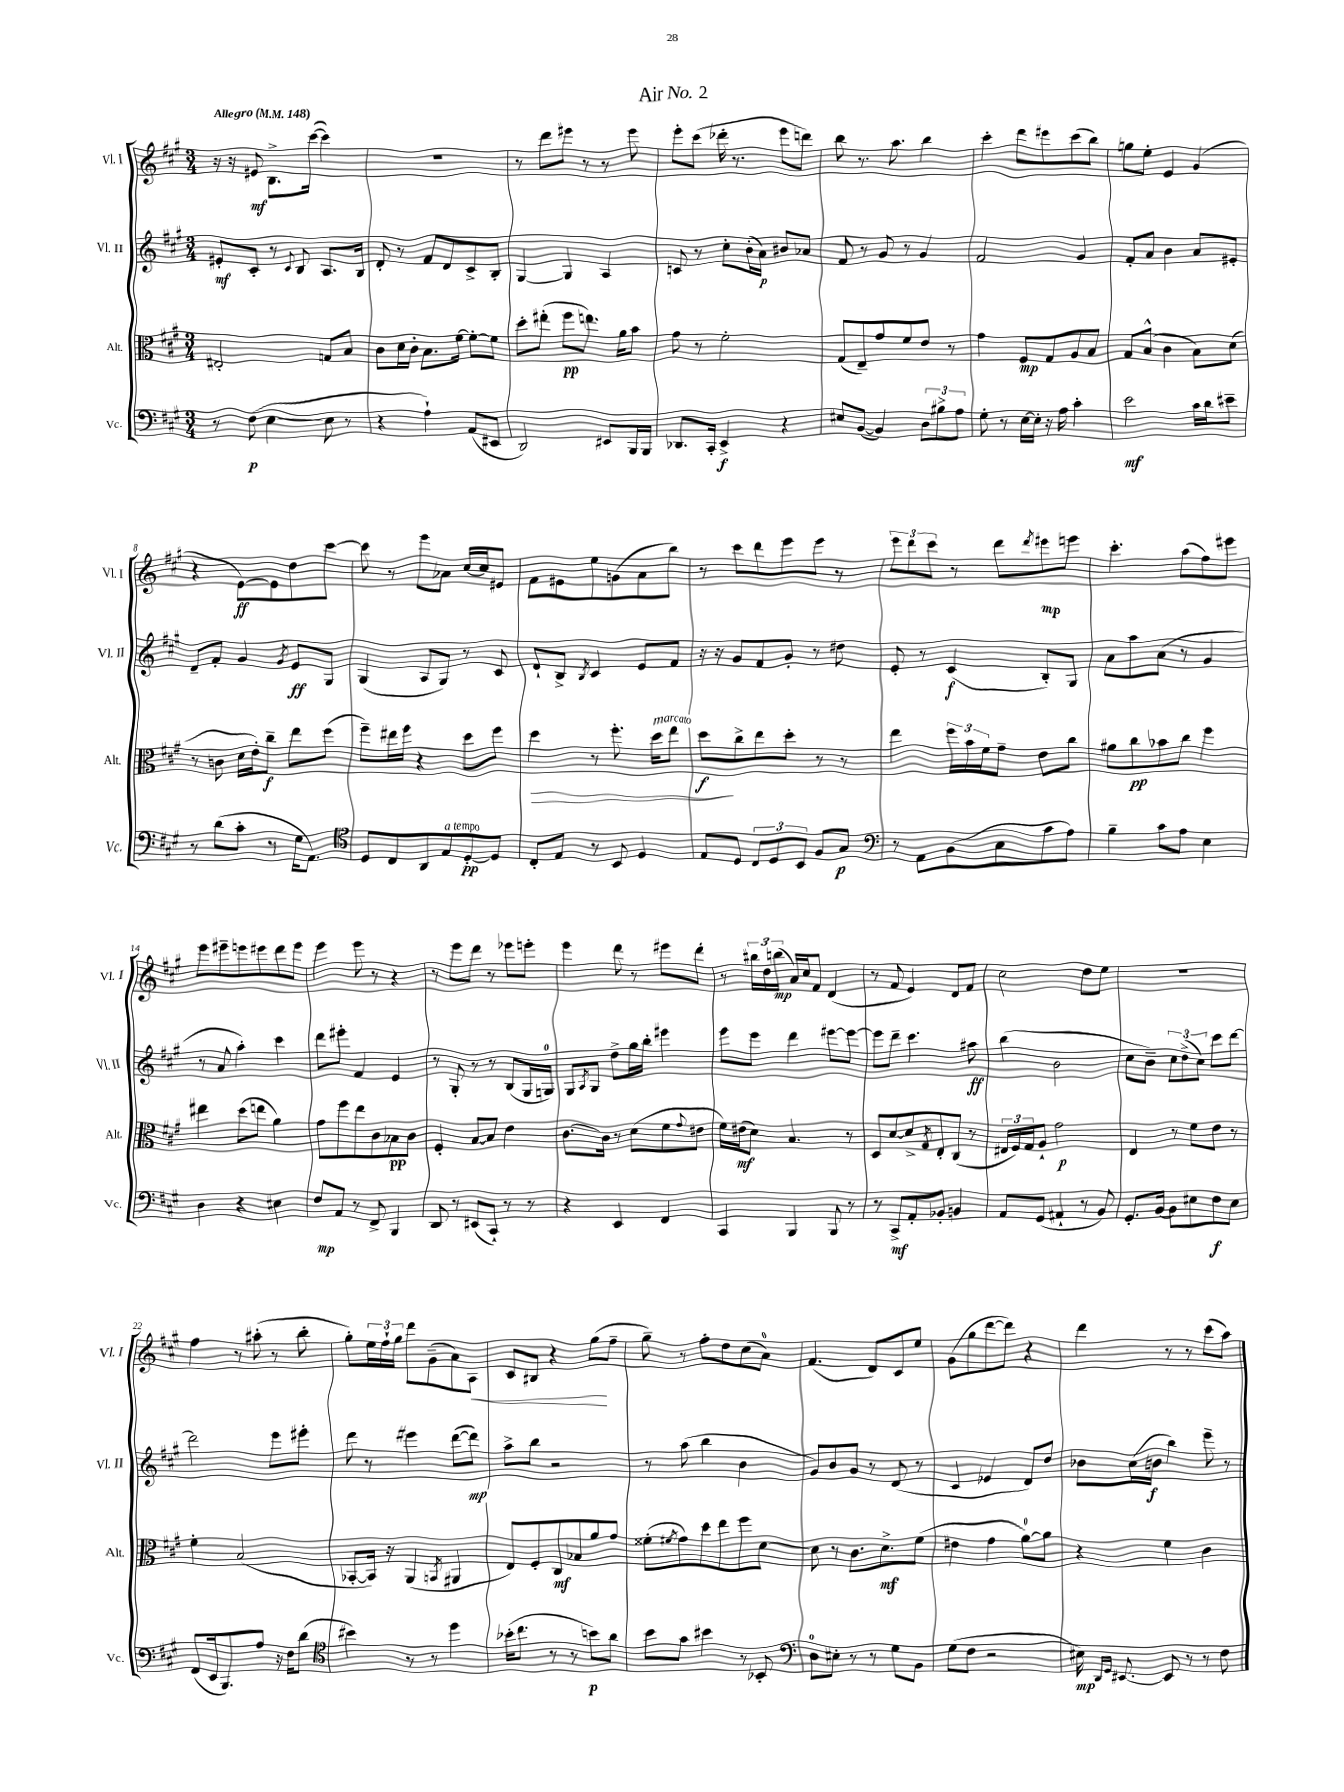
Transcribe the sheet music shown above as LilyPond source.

\header { title = "Air No. 2" }
<<
\new StaffGroup <<
\new Staff = "s0" \with { instrumentName = "Vl. I" shortInstrumentName = "Vl. I" } {
    \clef treble \key a \major \numericTimeSignature \time 3/4 \tempo "Allegro" 4 = 148
    r16 r16 eis'8\mf b8.-> cis'''16~( cis'''4) |
    R2. |
    r8 d'''8 eis'''8 r8 r8 eis'''8 |
    e'''8-. cis'''8( des'''16-. r8. e'''8 d'''8) |
    b''8 r8. a''8. b''4 |
    cis'''4-. d'''8 eis'''8 cis'''8( b''8) |
    g''8 e''8-. e'4 gis'4( |
    r4 e'8~\ff) e'8 d''8 cis'''8~ |
    cis'''8 r8 e'''8 aes'8 cis''16~ cis''16 eis'8 |
    fis'8 eis'8 e''8 g'8( a'8 b''8) |
    r8 cis'''8 d'''8 e'''8 e'''8 r8 |
    \tuplet 3/2 { e'''8 d'''8 cis'''8 } r8 d'''8 \acciaccatura { d'''8 } eis'''8\mp e'''8 |
    cis'''4.-. a''8( fis''8) eis'''8 |
    e'''8 eis'''8-- e'''8 eis'''8 d'''8 eis'''8 |
    e'''4 e'''8 r8 r4 |
    r8 e'''8 d'''8 r8 ees'''8 e'''8-. |
    e'''4 d'''8 r8 eis'''8 d'''8-. |
    r8 \tuplet 3/2 { bis''16 d''16 b''16\mp( } a'16) cis''16 fis'8 d'4( |
    r8 fis'8 e'4) d'8 fis'8 |
    cis''2 d''8 e''8 |
    R2. |
    fis''4 r8 ais''8-.( r8 b''8-. |
    gis''8-.) \tuplet 3/2 { e''16 fis''16-! gis''16 } d'''8 gis'8--( a'8) a8\< |
    cis'8 bis8 r4 gis''8\!( fis''8-- |
    gis''8--) r8 fis''8-. d''8 cis''8( a'8-0) |
    fis'4.( d'8) cis'8 e''8 |
    gis'8( gis''8 d'''8~ d'''8) r4 |
    d'''4 r8 r8 cis'''8( a''8) \bar "|." |
}
\new Staff = "s1" \with { instrumentName = "Vl. II" shortInstrumentName = "Vl. II" } {
    \clef treble \key a \major \numericTimeSignature \time 3/4
    eis'8-.\mf cis'8-. r8 \appoggiatura { cis'8 } b8 a8. b16 |
    d'8-. r8 fis'8 d'8 cis'8-> b8-. |
    gis4~ gis4 a4 |
    c'8 r8 cis''8-. b'16-.( a'16\p) bis'8 aes'8 |
    fis'8 r8 gis'8 r8 gis'4 |
    fis'2 gis'4 |
    fis'8-. a'8 b'4 a'8 eis'8-. |
    d'8-- fis'8-. gis'4 \acciaccatura { gis'8 } e'8\ff gis8 |
    gis4( a8 gis8) r8 cis'8 |
    d'8-! b8-> \acciaccatura { b8 } cis'4 e'8 fis'8 |
    r16 r16 gis'8 fis'8 gis'8-. r8 dis''8 |
    e'8-. r8 cis'4\f( b8-.) gis8 |
    a'8 a''8 a'8( r8 gis'4 |
    r8 a'8 a''4-.) cis'''4 |
    d'''8 eis'''8-. fis'4 e'4 |
    r8 gis8-. r8 r8 b8( gis16 g16-0) |
    gis8 \acciaccatura { a8 } gis8 d''8-> gis''16 b''16-. eis'''4 |
    e'''8 e'''8 d'''4 eis'''8~ eis'''8~ |
    eis'''8 d'''8-- cis'''4. ais''8\ff |
    b''4( b'2 |
    cis''8 b'8--) \tuplet 3/2 { cis''8 d''8->( cis''8) } cis'''8 d'''8~ |
    d'''2 e'''8 eis'''8-. |
    d'''8 r8 eis'''4 d'''8~( d'''8\mp) |
    a''8-> b''8 r2 |
    r8 a''8( b''4 b'4 |
    gis'8) b'8 gis'8 r8 d'8( r8 |
    cis'4 ees'4 d'8) d''8 |
    bes'8 cis''16( b'16\f b''4) e'''8-- r8 \bar "|." |
}
\new Staff = "s2" \with { instrumentName = "Alt." shortInstrumentName = "Alt." } {
    \clef alto \key a \major \numericTimeSignature \time 3/4
    eis2-. g8 b8 |
    cis'8 d'16 cis'16-. b8. fis'16~ fis'8~-. fis'8 |
    d''8-. eis''8-.( fis''8\pp e''8.) a'16 b'8 |
    gis'8 r8 fis'2-. |
    gis8( e8--) gis'8 fis'8 e'8 r8 |
    gis'4 fis8\mp gis8 a8 b8 |
    gis8 b8-^( cis'4 b8) d'8( |
    r8 c'8 d'16 e'16-.) cis''8--\f e''8 fis''8( |
    fis''8--) eis''16 fis''16 r4 d''8 fis''8 |
    d''4\> r8 fis''8.-. d''16^\markup { \italic "marcato" } e''8 |
    d''8\f\! cis''8-> e''8 d''8-. r8 r8 |
    e''4 \tuplet 3/2 { fis''16 b'16 fis'16 } gis'8-- e'8 cis''8 |
    ais'8 cis''8\pp bes'8 cis''8 fis''4 |
    eis''4 d''8( e''8 a'4) |
    gis'8 fis''8 e''8 cis'8 bes8\pp cis'8 |
    fis4-. b8~ b8 e'4 |
    cis'8.~ cis'16 r8 d'8( fis'8 \appoggiatura { gis'8 } eis'8 |
    fis'16) eis'16\mf( d'8) b4. r8 |
    d8 d'8~ d'8-> \acciaccatura { gis8 } e8-. cis8( r8 |
    \tuplet 3/2 { eis16 fis16) gis16 } a8-! gis'2\p |
    e4 r8 fis'8 e'8 r8 |
    fis'4-. b2( |
    bes,8~-. bes,16) r16 a,4( \acciaccatura { b,8 } ais,4 |
    e8) fis8-. cis8\mf bes8 a'8 gis'8 |
    fisis'8-.( \acciaccatura { fis'8 } gis'8) d''8 e''8 fis''8 d'8~ |
    d'8 r8 cis'8. d'8.->\mf fis'8( |
    eis'4 gis'4 a'8-0~) a'8 |
    r4 fis'4 cis'4 \bar "|." |
}
\new Staff = "s3" \with { instrumentName = "Vc." shortInstrumentName = "Vc." } {
    \clef bass \key a \major \numericTimeSignature \time 3/4
    r8 fis8\p( e4~ e8 r8 |
    r4 a4-!) a,8( eis,8 |
    d,2) eis,8 b,,16 b,,16 |
    des,8. cis,16-. e,4->\f r4 |
    eis8 b,8~( b,4) \tuplet 3/2 { d8 bis8-> a8 } |
    gis8-. r8 e16~ e16-. r16 a16 cis'4-. |
    e'2\mf cis'16 d'16 eis'8-- |
    r8 d'8( cis'8-. r8 gis16 a,8.) |
    \clef tenor d8 cis8 a,8 e8^\markup { \italic "a tempo" } d8~-.\pp d8 |
    cis8-. e8 r8 b,8 d4 |
    e8 d8 \tuplet 3/2 { cis8 d8 b,8 } fis8 gis8\p |
    \clef bass r8 a,8 b,8( cis8 cis'8 a8) |
    b4-- cis'8 a8 e4 |
    d4 r4 eis4 |
    fis8\mp a,8 r8 fis,8-> b,,4 |
    d,8 r8 eis,8( cis,8-!) r8 r8 |
    r4 e,4 fis,4 |
    cis,4 b,,4 b,,8 r8 |
    r8 cis,8->\mf a,8-. bes,8-. b,4 |
    a,8 gis,8( ais,4-! r8 b,8) |
    gis,8.-. b,16~ b,8 eis8 fis8\f eis8 |
    fis,8( e,16 b,,8.) a8 r16 fis16 d'8( |
    \clef tenor bis'4) r8 r8 d''4 |
    bes'16-.( cis''8. r8 r8 b'8\p) a'8 |
    b'8 gis'8 bis'4 r8 bes,8-. |
    \clef bass d8-0 eis8-. r8 r8 gis8 b,8 |
    gis8( fis8 r2 |
    eis16\mp) \grace { d,16 gis,16 } eis,8.~ eis,8 r8 r8 fis8 \bar "|." |
}
>>
>>
